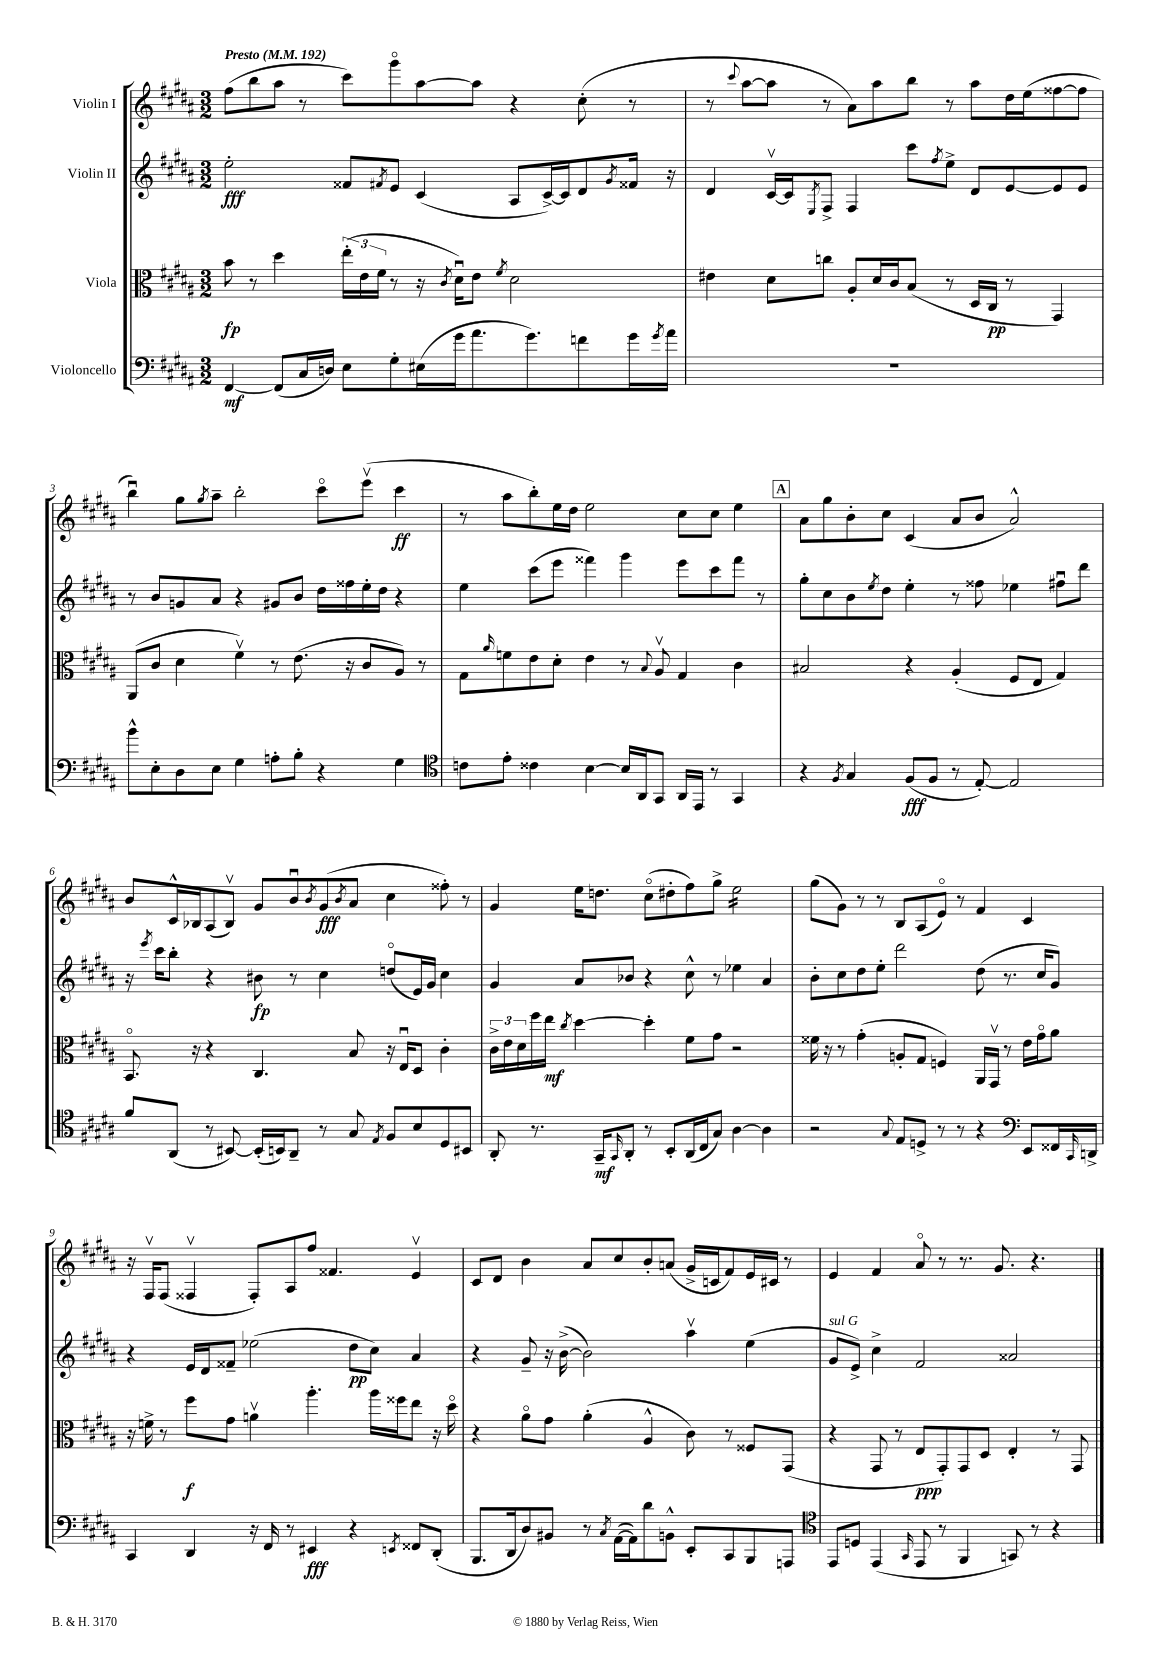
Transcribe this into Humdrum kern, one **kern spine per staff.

**kern	**kern	**kern	**kern
*staff4	*staff3	*staff2	*staff1
*clefF4	*clefC3	*clefG2	*clefG2
*k[f#c#g#d#a#]	*k[f#c#g#d#a#]	*k[f#c#g#d#a#]	*k[f#c#g#d#a#]
*M3/2	*M3/2	*M3/2	*M3/2
*MM192	*MM192	*MM192	*MM192
[4FF#	8b	2ee'	(8ff#
.	8r	.	8bb
(8FF#]	4dd#	.	8aa#
16C#	.	.	8r
16D)	.	.	.
8E	(24ee'	8f##	8ccc#)
.	24e	.	.
.	24f#	.	.
.	.	8qf#	.
8G#'	8r	8e	8ggg#o
(16E#	16r	(4c#	[8aa#
.	8qc#	.	.
16g#	16d#u)	.	.
8.a#	8e	.	8aa#]
.	8qf#	.	.
.	2d#	8A#	4r
8.g#)	.	.	.
.	.	[16c#^)	.
.	.	16c#]	.
8f	.	8d#	(8cc#'
.	.	8qg#	.
16g#	.	16f##	8r
8qg#	.	.	.
16a#	.	16r	.
=	=	=	=
1.r	4e#	4d#	8r
.	.	.	8qqccc#
.	.	.	[8aa#
.	8d#	[16c#v	8aa#]
.	.	16c#]	.
.	.	8qE	.
.	8cc	8F#^	8r
.	8A#'	4F#	8a#)
.	16d#	.	8aa#
.	16c#	.	.
.	(8B	8ccc#	8bb
.	.	8qff#	.
.	8r	8ee^	8r
.	16D#	8d#	8aa#
.	16C#	.	.
.	8r	[8e	16dd#
.	.	.	(16ee
.	4GG#)	8e]	[8ff##
.	.	8e	8ff##]
=	=	=	=
8b^^	(8AA#	8r	4bbu)
8E'	8c#	8b	.
8D#	4d#	8g	8gg#
.	.	.	8qgg#
8E	.	8a#	8aa#~
4G#	4f#v)	4r	2bb'
8A'	8r	8g#	.
8B'	(8.e	8b	.
4r	.	16dd#	8ccc#o
.	16r	16ff##	.
.	8c#	16ee'	(8eeev
.	.	16dd#	.
4G#	8A#)	4r	4ccc#
.	8r	.	.
=	=	=	=
*clefC4	*	*	*
8c	8G#	4ee	8r
.	16qqa#	.	.
8e'	8f	.	8aa#
4c##	8e	(8ccc#	8bb')
.	8d#'	8eee	16ee
.	.	.	16dd#
[4B	4e	4fff##)	2ee
16B]	8r	4ggg#	.
16AA#	.	.	.
.	8qqB	.	.
8GG#	8A#v	.	.
16AA#	4G#	8eee	8cc#
16EE	.	.	.
8r	.	8ccc#	8cc#
4GG#	4c#	8fff##	4ee
.	.	8r	.
=	=	=	=
4r	2B#	8gg#'	8a#
.	.	8cc#	8gg#
8qF#	.	.	.
4G#	.	8b	8b'
.	.	8qee	.
.	.	8dd#	8cc#
(8F#	4r	4ee'	(4c#
8F#	.	.	.
8r	(4A#'	8r	8a#
[8E')	.	8ff##	8b
2E]	8F#	4ee-	2a#^^)
.	8E	.	.
.	4G#)	8ff#u	.
.	.	8ddd#	.
=	=	=	=
8f#	8.BBo	16r	8b
.	.	8qeee	.
.	.	16ccc#	.
(8AA#	.	8bb'	16c#^^
.	16r	.	16B-
8r	4r	4r	(8A#
[8BB#)	.	.	8B-v)
(16BB#']	4.C#	8b#	8g#
16BB)	.	.	.
8AA#~	.	8r	8bu
.	.	.	8qb
8r	.	4cc#	(8g#
.	.	.	8qb
8G#	8B	.	8a#
8qE	.	.	.
8F#	16r	(8ddo	4cc#
.	16Eu	.	.
8B	8D#	16e)	.
.	.	16g#	.
8D#	4c#'	4cc#	8ff##')
8BB#	.	.	8r
=	=	=	=
8AA#'	24c#^	4g#	4g#
.	24e	.	.
.	24d#	.	.
8.r	16ff#	.	.
.	16ee	.	.
.	8qcc#	.	.
.	[4dd#	8a#	16ee
16GG#~	.	.	8.dd
16qqGG#	.	.	.
8AA#'	.	8b-	.
8r	4dd#']	4r	(8cc#o
8BB'	.	.	8dd#'
(16AA#	8f#	8cc#^^	8ff#)
16C#	.	.	.
8G#)	8g#	8r	8gg#^
[4A#	2r	4ee-	2ee
4A#]	.	4a#	.
=	=	=	=
2r	16f##	8b'	(8gg#
.	16r	.	.
.	8r	8cc#	8g#)
.	(4g#'	8dd#	8r
.	.	8ee'	8r
8qqG#	.	.	.
8E	8A'	2ddd#	8B
8D^	8G#	.	(8A#
8r	4F)	.	8eo)
8r	.	.	8r
4r	16AA#	(8dd#	4f#
.	16GG#v	.	.
.	8r	8.r	.
*clefF4	*	*	*
8EE	16e	.	4c#
.	16g#o	16cc#	.
16FF##	8a#	8g#)	.
16qqCC#	.	.	.
16DD^	.	.	.
=	=	=	=
4CC#	16r	4r	16r
.	16f^	.	16F#v
.	8r	.	(8F#
4DD#	8ff#	16e	4F##v
.	.	16d#	.
.	8g#	8f##~	.
16r	4av	(2ee-	8F##')
16FF#	.	.	.
8r	.	.	8A#
4EE#	4.aa#'	.	8ff#
.	.	.	4.f##
4r	.	8dd#	.
.	16aa#	8cc#)	.
.	16ff##	.	.
8qEE	.	.	.
8FF##	8ee	4a#	4ev
(8DD#'	16r	.	.
.	16dd#o	.	.
=	=	=	=
8.BBB	4r	4r	8c#
.	.	.	8d#
16DD#	.	.	.
8D#)	8a#o	8g#~	4b
8BB#	8g#	16r	.
.	.	([16b^	.
8r	(4a#'	2b])	8a#
8qC#	.	.	.
([16AA#	.	.	8cc#
16AA#])	.	.	.
8d#	4A#^^	.	8b'
8BB^^	.	.	(8a
8EE'	8c#)	4aa#v	16g#^
.	.	.	16c
8CC#	8r	.	8f#)
8BBB	8F##	(4ee	16e
.	.	.	16c#
8AAA	(8GG#	.	8r
=	=	=	=
*clefC4	*	*	*
8EE	4r	8g#	4e
8D	.	8e^)	.
(4EE	8GG#	4cc#^	4f#
.	8r	.	.
16qqGG#	.	.	.
8EE	8E	2f#	8a#o
8r	8GG#')	.	8r
4FF#	8GG#	.	8.r
.	8D#	.	.
.	.	.	8.g#
8GG)	4E'	2a##	.
8r	.	.	4.r
4r	8r	.	.
.	8GG#	.	.
==	==	==	==
*-	*-	*-	*-
